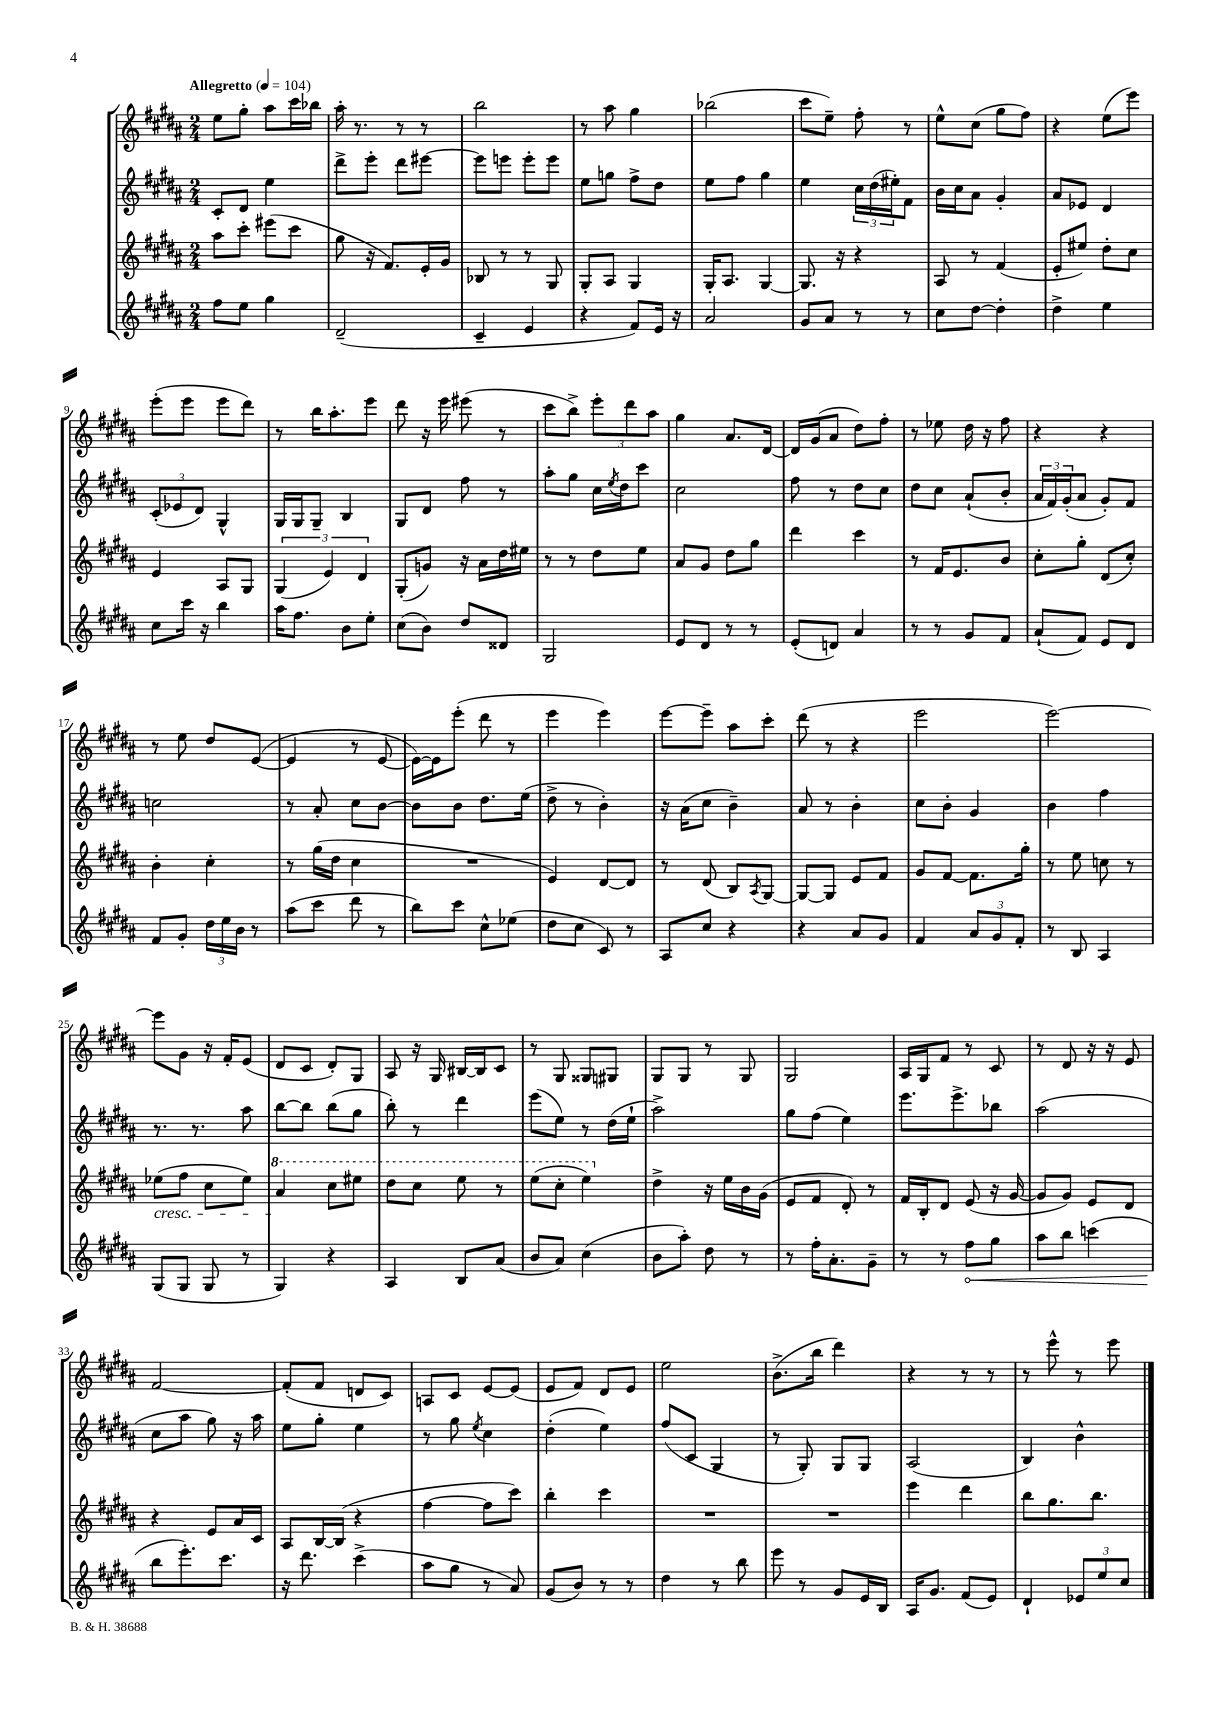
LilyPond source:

<<
\new StaffGroup <<
\new Staff = "s0" {
    \clef treble \key b \major \numericTimeSignature \time 2/4 \tempo "Allegretto" 4 = 104
    e''8 gis''8-. ais''8 cis'''16 bes''16 |
    ais''16-. r8. r8 r8 |
    b''2 |
    r8 ais''8 gis''4 |
    bes''2( |
    cis'''8 e''8--) fis''8-. r8 |
    e''8-^ cis''8( gis''8 fis''8) |
    r4 e''8( e'''8) |
    e'''8-.( e'''8 e'''8 dis'''8) |
    r8 b''16 ais''8.-. e'''8 |
    dis'''8 r16 e'''16 eis'''8( r8 |
    cis'''8 b''8->) \tuplet 3/2 { e'''8-. dis'''8 ais''8 } |
    gis''4 ais'8. dis'16~ |
    dis'16 gis'16( ais'8 dis''8) fis''8-. |
    r8 ees''8 dis''16 r16 fis''8 |
    r4 r4 |
    r8 e''8 dis''8 e'8~( |
    e'4 r8 e'8~ |
    e'16~) e'16 e'''8-.( dis'''8 r8 |
    e'''4 e'''4) |
    e'''8~ e'''8-- ais''8 cis'''8-. |
    dis'''8( r8 r4 |
    e'''2 |
    e'''2~) |
    e'''8 gis'8 r16 fis'16-. e'8( |
    dis'8 cis'8 dis'8-.) gis8 |
    ais8 r16 gis16 bis16~ bis16 cis'8 |
    r8 gis8 gisis8 gis8 |
    gis8 gis8 r8 gis8 |
    gis2 |
    ais16 gis16 fis'8 r8 cis'8 |
    r8 dis'8 r16 r16 e'8 |
    fis'2~ |
    fis'8-.( fis'8 d'8 cis'8) |
    a8 cis'8 e'8~ e'8( |
    e'8 fis'8) dis'8 e'8 |
    e''2 |
    b'8.->( b''16 dis'''4) |
    r4 r8 r8 |
    r8 e'''8-^ r8 e'''8 \bar "|." |
}
\new Staff = "s1" {
    \clef treble \key b \major \numericTimeSignature \time 2/4
    cis'8-. dis'8 e''4 |
    dis'''8-> e'''8-. dis'''8 eis'''8~ |
    eis'''8 e'''8 e'''8-. e'''8 |
    e''8 g''8 fis''8-> dis''8 |
    e''8 fis''8 gis''4 |
    e''4 \tuplet 3/2 { cis''16 dis''16( eis''16-.) } fis'8 |
    b'16 cis''16 ais'8 gis'4-. |
    ais'8 ees'8 dis'4 |
    \tuplet 3/2 { cis'8-.( ees'8 dis'8) } gis4-^ |
    gis16 gis16 gis8-- b4 |
    gis8 dis'8 fis''8 r8 |
    ais''8-. gis''8 cis''16 \acciaccatura { e''8 } dis''16 cis'''8 |
    cis''2 |
    fis''8 r8 dis''8 cis''8 |
    dis''8 cis''8 ais'8-!( b'8-. |
    \tuplet 3/2 { ais'16 fis'16) gis'16-.( } ais'8 gis'8-.) fis'8 |
    c''2 |
    r8 ais'8-. cis''8 b'8~ |
    b'8 b'8 dis''8. e''16( |
    dis''8-> r8 b'4-.) |
    r16 ais'16( cis''8 b'4--) |
    ais'8 r8 b'4-. |
    cis''8 b'8-. gis'4 |
    b'4 fis''4 |
    r8. r8. ais''8 |
    b''8~ b''8 b''8( gis''8 |
    b''8-.) r8 dis'''4 |
    e'''8( e''8) r8 dis''16( e''16-! |
    ais''2->) |
    gis''8 fis''8( e''4) |
    e'''8. e'''8.-> bes''8 |
    ais''2( |
    cis''8 ais''8 gis''8) r16 ais''16 |
    e''8 gis''8-. e''4 |
    r8 gis''8 \acciaccatura { e''8 } cis''4 |
    dis''4-.( e''4) |
    fis''8( cis'8 gis4 |
    r8 gis8-.) gis8 gis8 |
    ais2( |
    b4) b'4-^ \bar "|." |
}
\new Staff = "s2" {
    \clef treble \key b \major \numericTimeSignature \time 2/4
    ais''8 cis'''8-. eis'''8( cis'''8 |
    gis''8 r16 fis'8.) e'16-. gis'16 |
    bes8 r8 r8 gis8 |
    gis8-. ais8 gis4 |
    gis16-. ais8. gis4~ |
    gis8. r16 r4 |
    ais8 r8 fis'4( |
    e'8-. eis''8) dis''8-. cis''8 |
    e'4 ais8 gis8 |
    \tuplet 3/2 { gis4( e'4) dis'4 } |
    gis8-.( g'8) r16 ais'16 dis''16 eis''16 |
    r8 r8 dis''8 e''8 |
    ais'8 gis'8 dis''8 gis''8 |
    dis'''4 cis'''4 |
    r8 fis'16 e'8. b'8 |
    cis''8-. gis''8-. dis'8( cis''8-.) |
    b'4-. cis''4-. |
    r8 gis''16( dis''16 cis''4 |
    R2 |
    e'4) dis'8~ dis'8 |
    r8 dis'8( b8) \acciaccatura { ais8 } gis8~ |
    gis8~ gis8 e'8 fis'8 |
    gis'8 fis'8~ fis'8. gis''16-. |
    r8 e''8 c''8 r8 |
    ees''8\cresc( fis''8 cis''8 ees''8) |
    \ottava #1 ais''4\! cis'''8 eis'''8 |
    dis'''8 cis'''8 e'''8 r8 |
    e'''8( cis'''8-. e'''4) \ottava #0 |
    dis''4-> r16 e''16 b'16 gis'16( |
    e'8 fis'8 dis'8-.) r8 |
    fis'16 b16-. dis'8 e'8( r16 gis'16~ |
    gis'8 gis'8) e'8 dis'8 |
    r4 e'8 ais'16 cis'16 |
    ais8 b16~ b16( r4 |
    fis''4~ fis''8 cis'''8) |
    b''4-. cis'''4 |
    R2 |
    R2 |
    e'''4 dis'''4 |
    b''8 gis''8. b''8. \bar "|." |
}
\new Staff = "s3" {
    \clef treble \key b \major \numericTimeSignature \time 2/4
    fis''8 e''8 gis''4 |
    dis'2--( |
    cis'4-- e'4 |
    r4 fis'8) e'16 r16 |
    ais'2 |
    gis'8 ais'8 r8 r8 |
    cis''8 dis''8~ dis''4-. |
    dis''4-> e''4 |
    cis''8 cis'''16 r16 b''4 |
    ais''16 fis''8. b'8 e''8-. |
    cis''8( b'8) dis''8 disis'8 |
    gis2 |
    e'8 dis'8 r8 r8 |
    e'8-.( d'8) ais'4 |
    r8 r8 gis'8 fis'8 |
    ais'8-!( fis'8) e'8 dis'8 |
    fis'8 gis'8-. \tuplet 3/2 { dis''16 e''16 b'16 } r8 |
    ais''8( cis'''8 dis'''8 r8 |
    b''8) cis'''8 cis''8-^ ees''8( |
    dis''8 cis''8 cis'8) r8 |
    ais8 cis''8 r4 |
    r4 ais'8 gis'8 |
    fis'4 \tuplet 3/2 { ais'8 gis'8 fis'8-. } |
    r8 b8 ais4 |
    gis8( gis8 gis8 r8 |
    gis4) r4 |
    ais4 b8 ais'8( |
    b'8 ais'8) cis''4( |
    b'8 ais''8-.) dis''8 r8 |
    r8 fis''16-. ais'8.-. gis'8-- |
    r8 r8 \once \override Hairpin.circled-tip = ##t fis''8\< gis''8 |
    ais''8 b''8 c'''4( |
    b''8\! e'''8.-.) cis'''8. |
    r16 dis'''8. cis'''4->( |
    ais''8 gis''8 r8 ais'8) |
    gis'8( b'8) r8 r8 |
    dis''4 r8 b''8 |
    e'''8 r8 gis'8 e'16 b16 |
    ais16 gis'8. fis'8( e'8) |
    dis'4-! \tuplet 3/2 { ees'8 e''8 cis''8 } \bar "|." |
}
>>
>>
